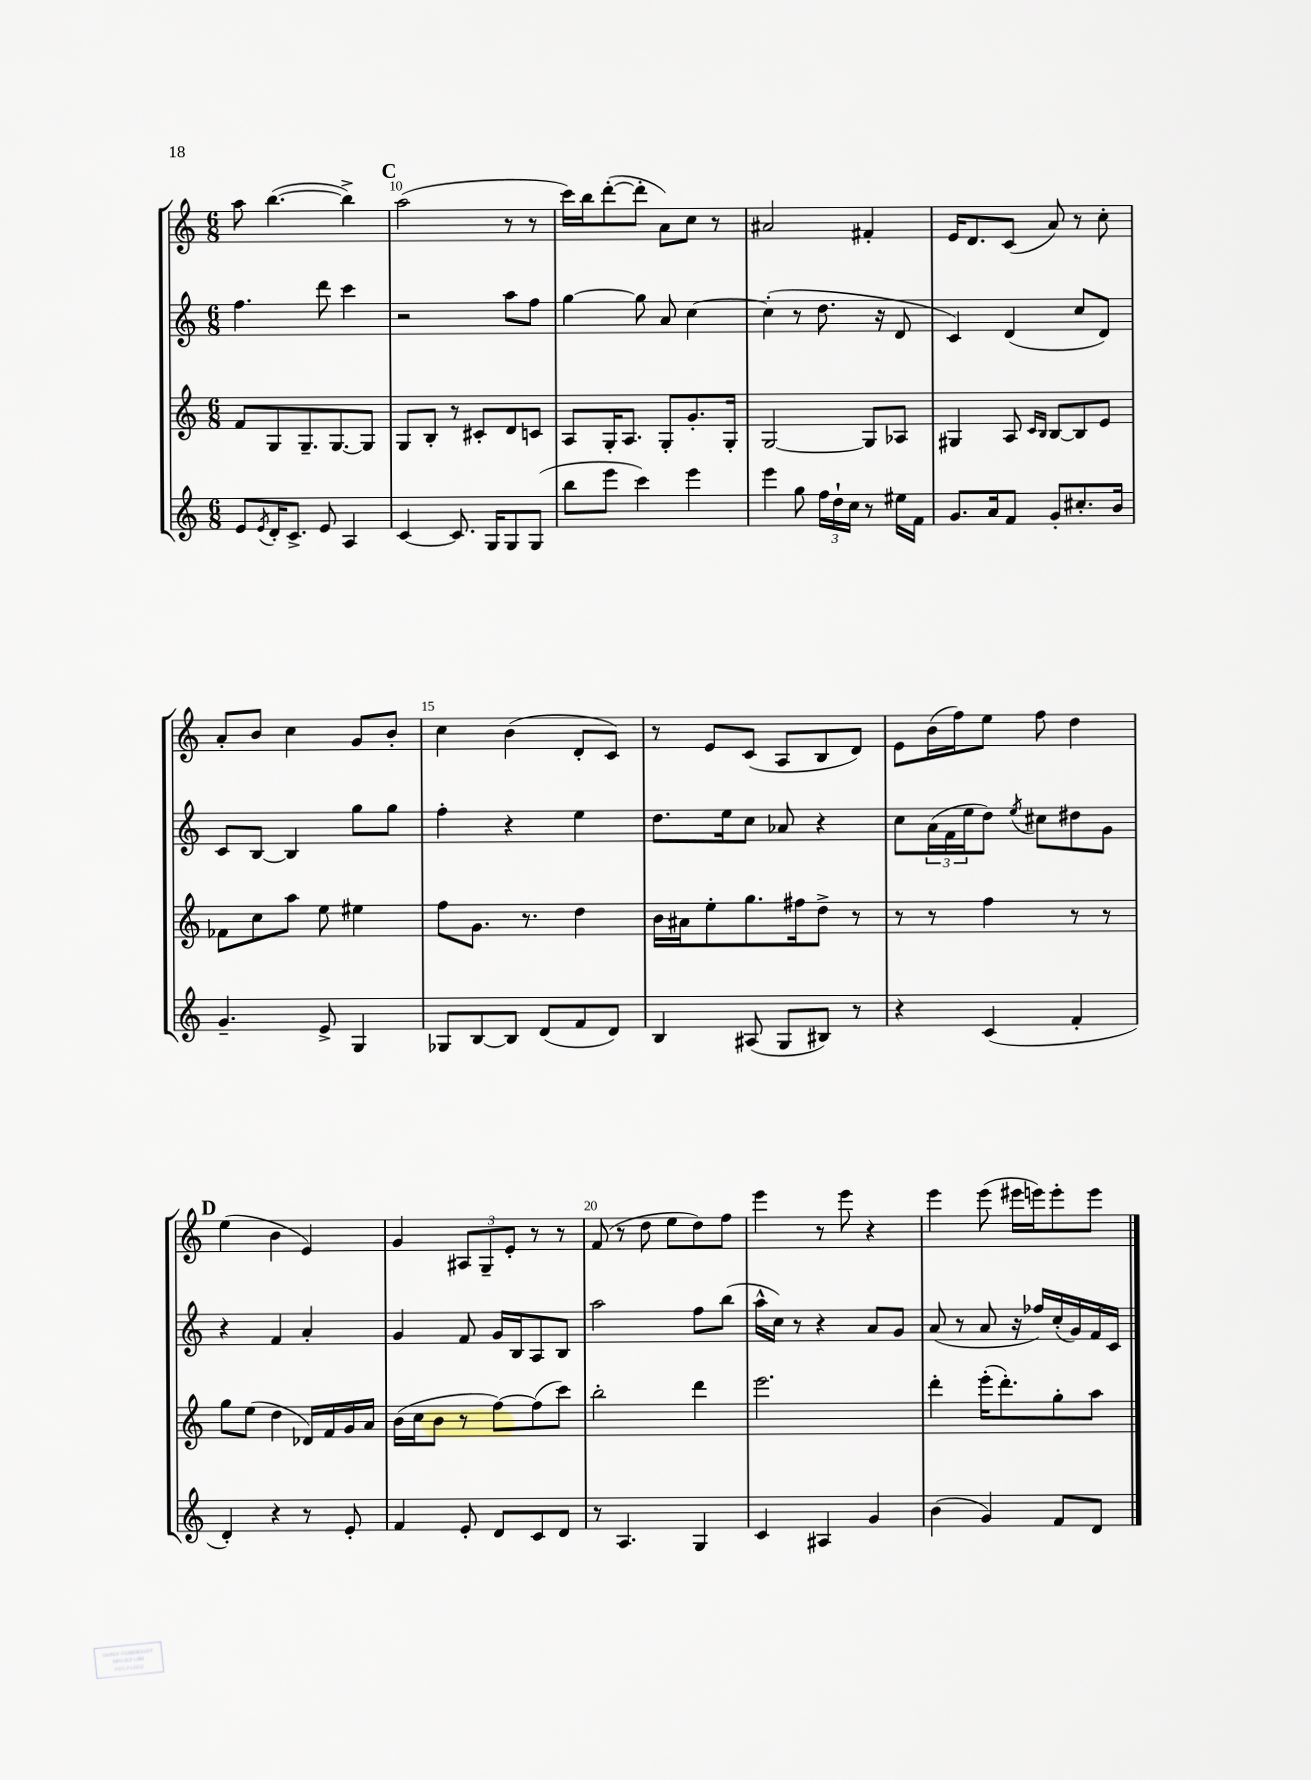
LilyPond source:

<<
\new StaffGroup <<
\new Staff = "s0" {
    \clef treble \key c \major \numericTimeSignature \time 6/8
    a''8 b''4.~( b''4->) |
    \mark \markup { \bold "C" } a''2( r8 r8 |
    c'''16) b''16 d'''8~-.( d'''8-. a'8) c''8 r8 |
    ais'2 fis'4-. |
    e'16 d'8. c'8( a'8) r8 c''8-. |
    a'8-. b'8 c''4 g'8 b'8-. |
    c''4 b'4( d'8-. c'8) |
    r8 e'8 c'8( a8 b8 d'8) |
    e'8 b'16( f''16) e''8 f''8 d''4 |
    \mark \markup { \bold "D" } e''4( b'4 e'4) |
    g'4 \tuplet 3/2 { ais8 g8-- e'8-. } r8 r8 |
    f'8( r8 d''8 e''8 d''8) f''8 |
    e'''4 r8 e'''8 r4 |
    e'''4 e'''8( eis'''16 e'''16) e'''8-. e'''8 \bar "|." |
}
\new Staff = "s1" {
    \clef treble \key c \major \numericTimeSignature \time 6/8
    f''4. d'''8 c'''4 |
    \mark \markup { \bold "C" } r2 a''8 f''8 |
    g''4~ g''8 a'8 c''4~ |
    c''4-.( r8 d''8. r16 d'8 |
    c'4) d'4( c''8 d'8) |
    c'8 b8~ b4 g''8 g''8 |
    f''4-. r4 e''4 |
    d''8. e''16 c''8 aes'8 r4 |
    c''8 \tuplet 3/2 { a'16( f'16 e''16 } d''8) \acciaccatura { e''8 } cis''8 dis''8 g'8 |
    \mark \markup { \bold "D" } r4 f'4 a'4-. |
    g'4 f'8 g'16 b16 a8 b8 |
    a''2 f''8 b''8( |
    a''16-^ c''16) r8 r4 a'8 g'8 |
    a'8( r8 a'8 r16 fes''16) c''16-.( g'16) f'16 c'16 \bar "|." |
}
\new Staff = "s2" {
    \clef treble \key c \major \numericTimeSignature \time 6/8
    f'8 g8 g8.-- g8.~ g8 |
    \mark \markup { \bold "C" } g8 b8-. r8 cis'8-. d'8 c'8 |
    a8 g16-. a8. g8-. g'8.-. g16-. |
    g2~ g8 aes8 |
    gis4 a8 \grace { c'16 b16 } b8~ b8 e'8 |
    fes'8 c''8 a''8 e''8 eis''4 |
    f''8 g'8. r8. d''4 |
    b'16 ais'16 e''8-. g''8. fis''16 d''8-> r8 |
    r8 r8 f''4 r8 r8 |
    \mark \markup { \bold "D" } g''8 e''8( d''4 des'16) f'16 g'16 a'16 |
    b'16( c''16 b'8 r8 f''8~) f''8( c'''8) |
    b''2-. d'''4 |
    e'''2. |
    d'''4-. e'''16-.( d'''8.-.) g''8-. a''8 \bar "|." |
}
\new Staff = "s3" {
    \clef treble \key c \major \numericTimeSignature \time 6/8
    e'8 \acciaccatura { e'8 } d'16-. c'8.-> e'8 a4 |
    \mark \markup { \bold "C" } c'4~ c'8. g16 g8 g8( |
    b''8 e'''8 c'''4) e'''4 |
    e'''4 g''8 \tuplet 3/2 { f''16 d''16-! c''16 } r8 eis''16 f'16 |
    g'8. a'16 f'8 g'8-. cis''8.-. b'16 |
    g'4.-- e'8-> g4 |
    ges8 b8~ b8 d'8( f'8 d'8) |
    b4 ais8( g8 bis8) r8 |
    r4 c'4( f'4-. |
    \mark \markup { \bold "D" } d'4-.) r4 r8 e'8-. |
    f'4 e'8-. d'8 c'8 d'8 |
    r8 a4. g4 |
    c'4 ais4 g'4 |
    b'4( g'4) f'8 d'8 \bar "|." |
}
>>
>>
\layout { \context { \Score currentBarNumber = #9 \override BarNumber.break-visibility = ##(#f #t #t) barNumberVisibility = #(every-nth-bar-number-visible 5) } }
